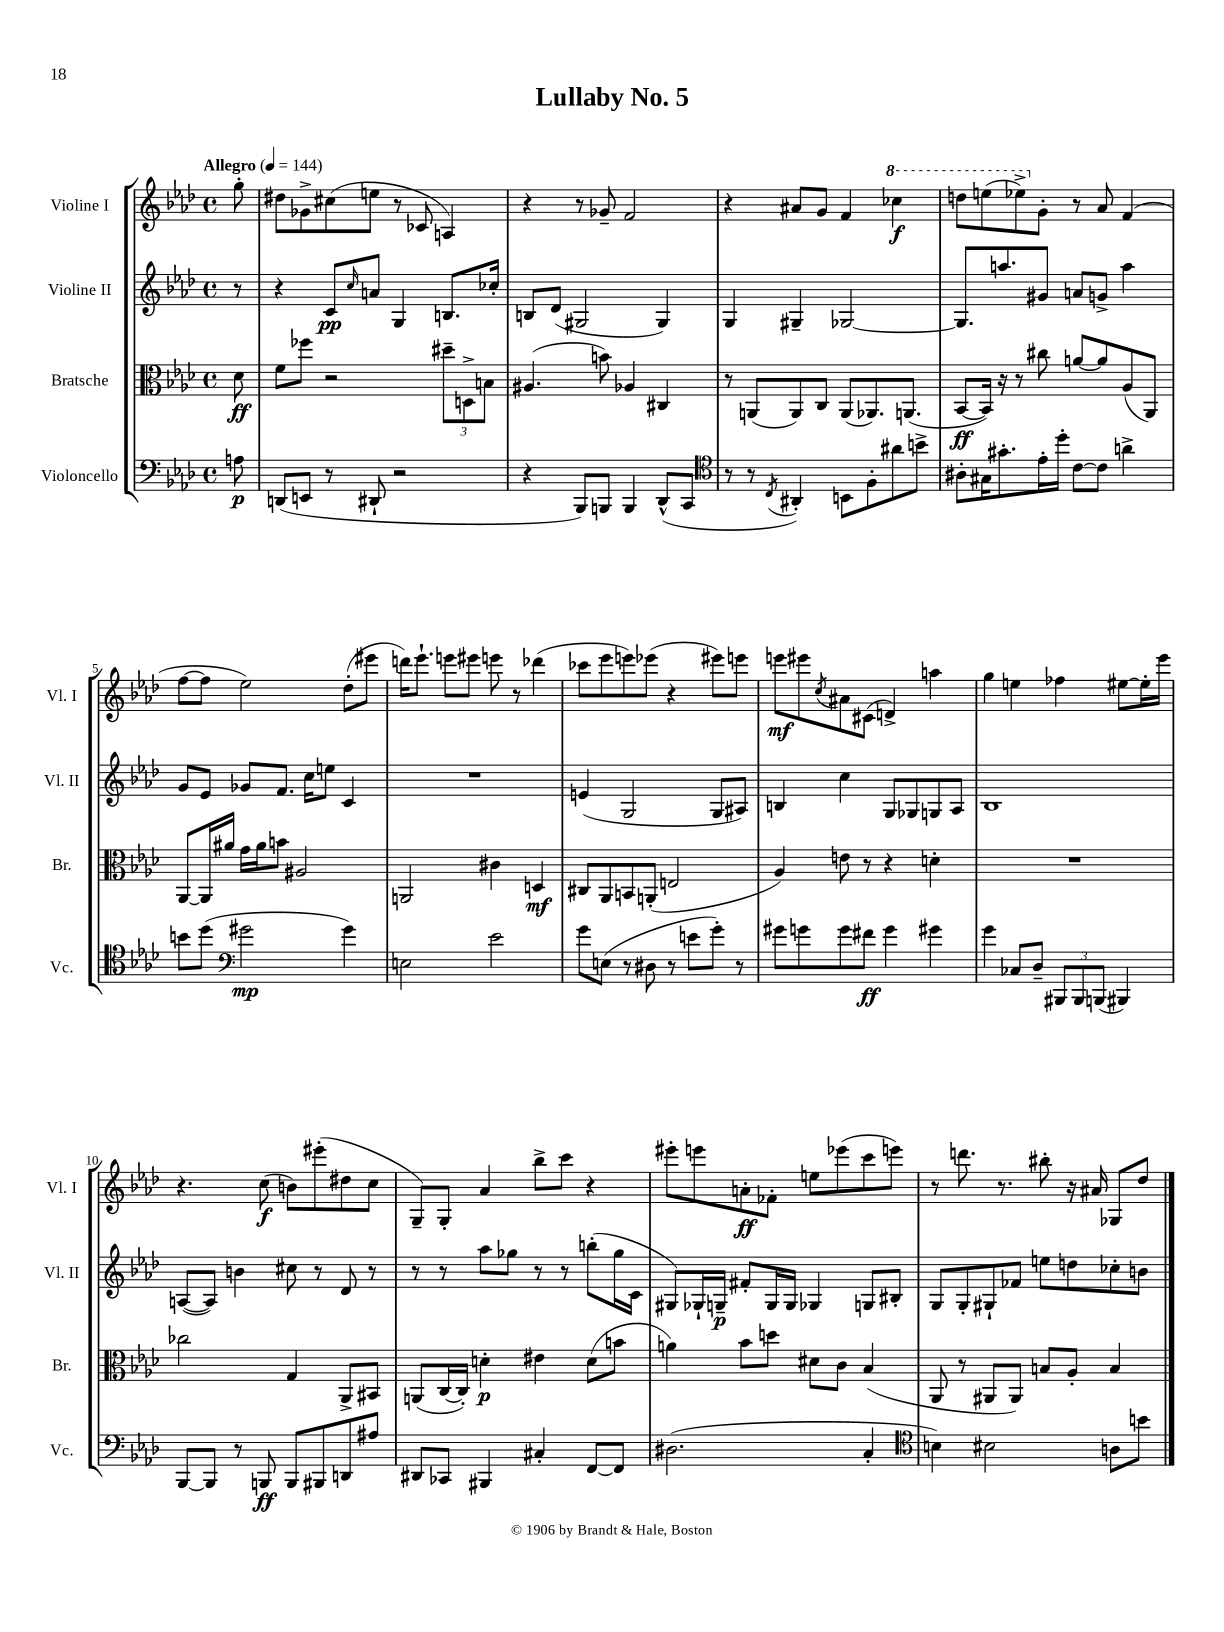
\header { title = "Lullaby No. 5" }
<<
\new StaffGroup <<
\new Staff = "s0" \with { instrumentName = "Violine I" shortInstrumentName = "Vl. I" } {
    \clef treble \key aes \major \defaultTimeSignature \time 4/4 \partial 8 \tempo "Allegro" 4 = 144
    g''8-. |
    dis''8 ges'8-> cis''8( e''8 r8 ces'8 a4) |
    r4 r8 ges'8-- f'2 |
    r4 ais'8 g'8 f'4 \ottava #1 ces'''4\f |
    d'''8 e'''8( ees'''8->) \ottava #0 g'8-. r8 aes'8 f'4( |
    f''8~ f''8 ees''2) des''8-.( eis'''8 |
    d'''16) ees'''8.-! e'''8 eis'''8 e'''8 r8 des'''4( |
    ces'''8 ees'''8 e'''8) ees'''8( r4 eis'''8) e'''8 |
    e'''8\mf eis'''8 \acciaccatura { c''8 } ais'8 cis'8( d'4->) a''4 |
    g''4 e''4 fes''4 eis''8~ eis''16-. ees'''16 |
    r4. c''8\f( b'8) eis'''8-.( dis''8 c''8 |
    g8--) g8-. aes'4 bes''8-> c'''8 r4 |
    eis'''8-. e'''8 a'8-.\ff fes'8-. e''8 ees'''8( c'''8 e'''8) |
    r8 d'''8. r8. bis''8-. r16 ais'16 ges8 des''8 \bar "|." |
}
\new Staff = "s1" \with { instrumentName = "Violine II" shortInstrumentName = "Vl. II" } {
    \clef treble \key aes \major \defaultTimeSignature \time 4/4 \partial 8
    r8 |
    r4 c'8\pp \grace { c''16 } a'8 g4 b8. ces''16-. |
    b8 des'8( gis2 gis4) |
    g4 gis4-- ges2~ |
    ges8. a''8. gis'8 a'8 g'8-> a''4 |
    g'8 ees'8 ges'8 f'8. c''16 e''8 c'4 |
    R1 |
    e'4( g2 g8 ais8) |
    b4 c''4 g8 ges8 g8 aes8 |
    bes1 |
    a8~( a8) b'4 cis''8 r8 des'8 r8 |
    r8 r8 aes''8 ges''8 r8 r8 b''8-.( ges''16 c'16 |
    gis8) ges16-! g16--\p fis'8-. g16 g16 ges4 g8 bis8-. |
    g8 g8-. gis8-! fes'8 e''8 d''8 ces''8-. b'8 \bar "|." |
}
\new Staff = "s2" \with { instrumentName = "Bratsche" shortInstrumentName = "Br." } {
    \clef alto \key aes \major \defaultTimeSignature \time 4/4 \partial 8
    des'8\ff |
    f'8 fes''8 r2 \tuplet 3/2 { dis''8-- d8-> b8 } |
    ais4.( b'8) aes4 cis4 |
    r8 a,8( a,8) c8 a,8( aes,8.) a,8.( |
    bes,8~\ff bes,16) r16 r8 cis''8 a'8~ a'8 aes8( aes,8) |
    aes,8~ aes,16 ais'16 g'16 ais'16 b'8 ais2 |
    a,2 cis'4 d4\mf |
    cis8 aes,8 b,8 a,8-.( e2 |
    aes4) e'8 r8 r4 d'4-. |
    R1 |
    ces''2 g4 aes,8-> bis,8 |
    a,8( c16~ c16-.) d'4-.\p eis'4 d'8( b'8 |
    a'4) bes'8 d''8 dis'8 c'8 bes4( |
    aes,8 r8 ais,8 ais,8) b8 aes8-. b4 \bar "|." |
}
\new Staff = "s3" \with { instrumentName = "Violoncello" shortInstrumentName = "Vc." } {
    \clef bass \key aes \major \defaultTimeSignature \time 4/4 \partial 8
    a8\p |
    d,8( e,8 r8 dis,8-! r2 |
    r4 bes,,8) b,,8 b,,4 des,8-^( c,8 |
    \clef tenor r8 r8 \acciaccatura { c8 } ais,4-.) b,8 f8-. ais'8 b'8-> |
    ais8-. gis16 gis'8.-. ees'16-. des''16-. c'8~ c'8 a'4-> |
    b'8 des''8( \clef bass gis'2\mp gis'4) |
    e2 ees'2 |
    g'8 e8( r8 dis8 r8 e'8 g'8-.) r8 |
    gis'8 g'8 g'8 fis'8\ff g'4 gis'4 |
    g'4 ces8 des8-- \tuplet 3/2 { bis,,8 bis,,8 b,,8( } bis,,4) |
    bes,,8~ bes,,8 r8 b,,8\ff b,,8 bis,,8 d,8 ais8 |
    dis,8 ces,8 bis,,4 cis4-. f,8~ f,8 |
    dis2.( c4-. |
    \clef tenor b4) bis2 a8 b'8 \bar "|." |
}
>>
>>
